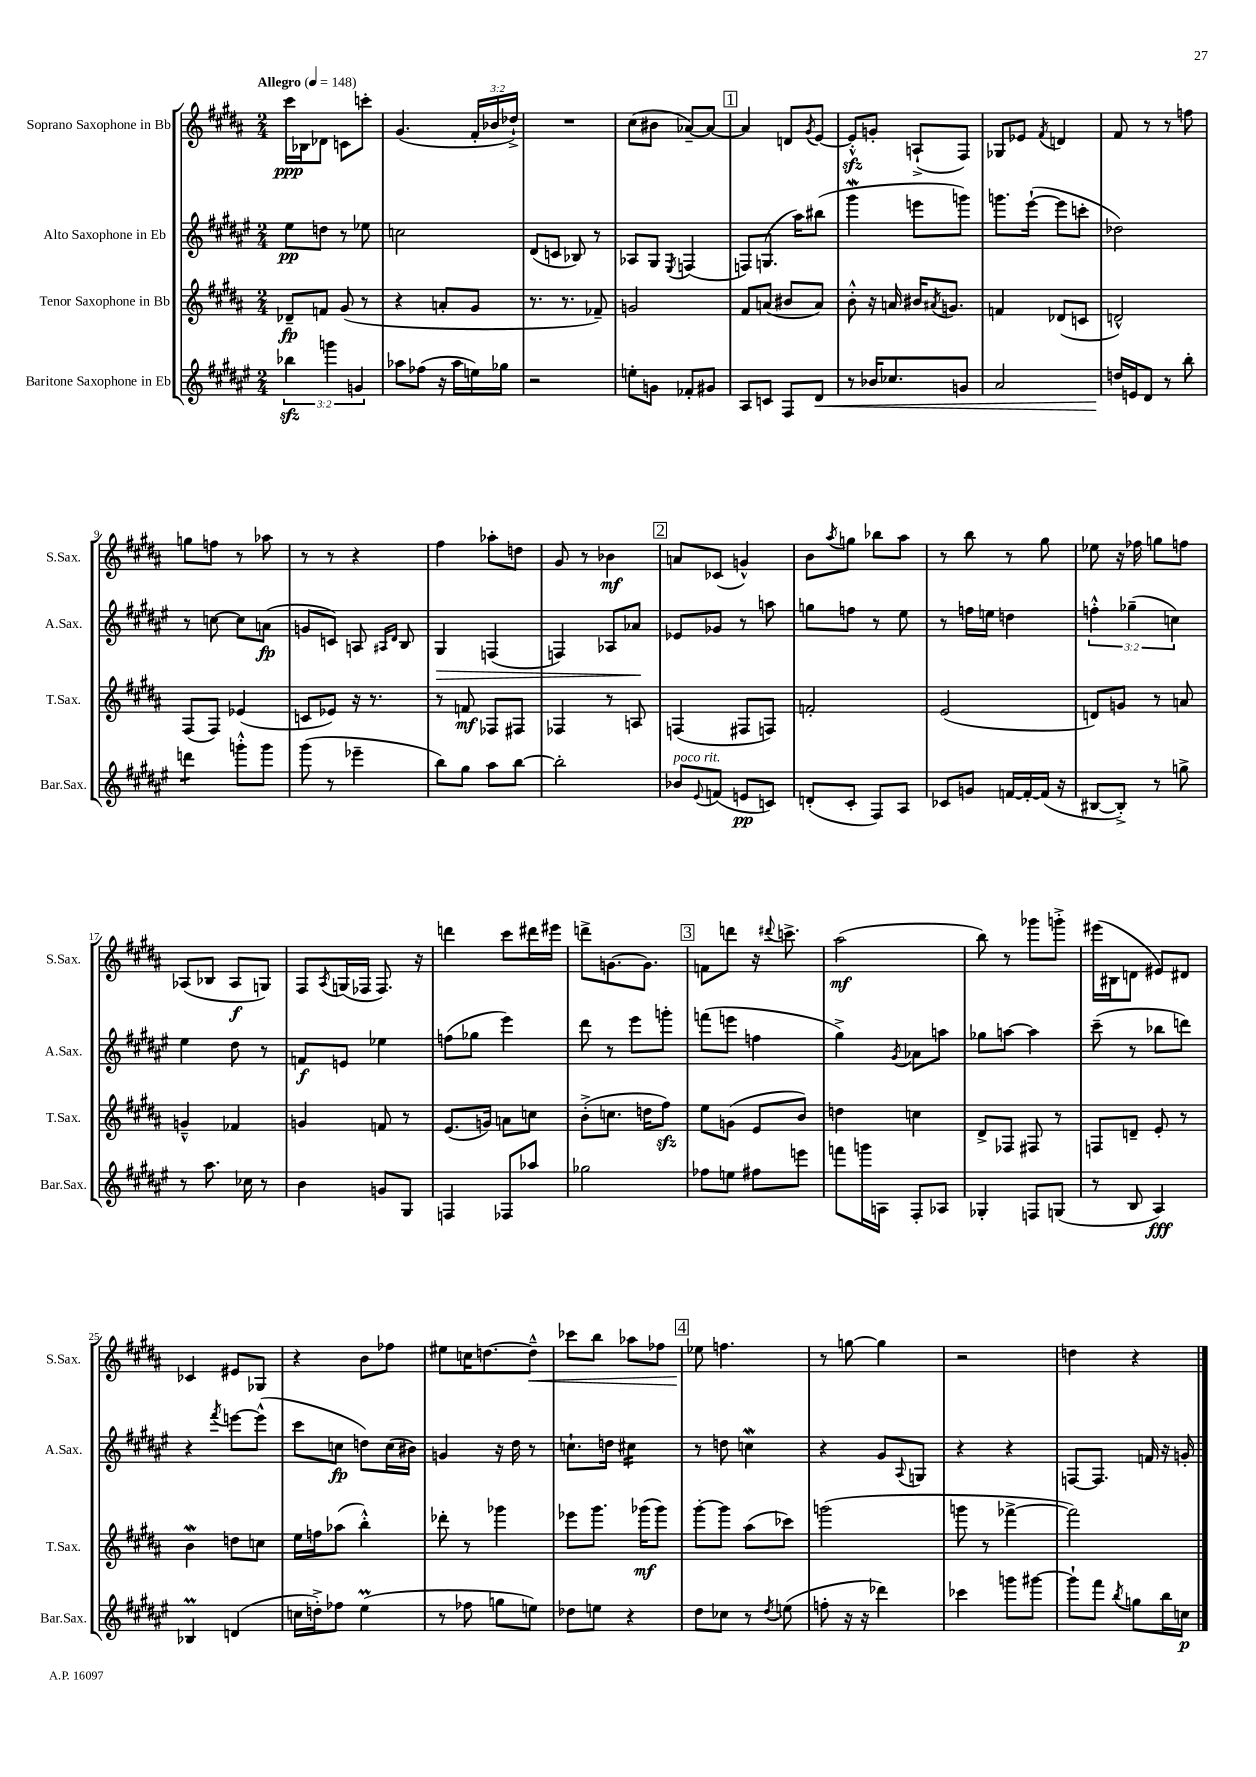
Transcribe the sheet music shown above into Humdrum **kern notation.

**kern	**kern	**kern	**kern
*staff4	*staff3	*staff2	*staff1
*clefG2	*clefG2	*clefG2	*clefG2
*k[f#c#g#d#a#e#]	*k[f#c#g#d#a#]	*k[f#c#g#d#a#e#]	*k[f#c#g#d#a#]
*M2/4	*M2/4	*M2/4	*M2/4
*MM148	*MM148	*MM148	*MM148
6bb-	8d-~	8ee#	16ccc#
.	.	.	16B-
.	8f	8dd	8d-
6ggg	.	.	.
.	(8g#	8r	8c
6g	.	.	.
.	8r	8ee-	8ccc'
=	=	=	=
8aa-	4r	2cc	(4.g#
(8ff-	.	.	.
16r	8a'	.	.
16aa-	.	.	.
16ee)	8g#	.	24f#'
.	.	.	24b-
16gg-	.	.	.
.	.	.	24dd-`^)
=	=	=	=
2r	8.r	(8d#	2r
.	.	8c	.
.	8.r	.	.
.	.	8B-)	.
.	8f-~)	8r	.
=	=	=	=
8ee'	2g	8A-	(8cc#
8g	.	8G#	8b#
.	.	8qE#	.
8f-'	.	(4F	[8a-~)
8g#	.	.	8a-_
=	=	=	=
8A#	8f#	8F)	4a-]
8c	(8a	(8.G	.
8F#	8b#	.	8d
.	.	16aa#)	.
.	.	.	8qg#
8d#	8a)	(8bb#	[8e
=	=	=	=
8r	8b'^^	4ggg#	8e'^^]
16b-	16r	.	8g'
8.cc-	16a	.	.
.	16b#	8eee	(8A`^
.	8qa#	.	.
.	8.g	.	.
8g	.	8ggg)	8F#)
=	=	=	=
2a#	4f	8.ggg	8G-
.	.	.	8e-
.	.	([16eee#`	.
.	.	.	8qf#
.	(8d-	8eee#]	4d
.	8c	8ccc'	.
=	=	=	=
16dd	2d^^)	2dd-)	8f#
16e	.	.	.
8d#	.	.	8r
8r	.	.	8r
8bb'	.	.	8ff
=	=	=	=
4ddd	(8F#	8r	8gg
.	8F#)	[8cc	8ff
8ggg'^^	(4e-	8cc]	8r
8ggg	.	(8a	8aa-
=	=	=	=
(8ggg#	8c	8g	8r
8r	8e-)	8c)	8r
4eee-~	16r	8A	4r
.	8.r	.	.
.	.	16qqA#	.
.	.	16qqd#	.
.	.	8B	.
=	=	=	=
8bb)	8r	4G#	4ff#
8gg#	8f	.	.
8aa#	8F-	(4F	8aa-'
[8bb	8F#	.	8dd
=	=	=	=
2bb']	4F-	4F)	8g#
.	.	.	8r
.	8r	8A-	4b-
.	8A	8a-	.
=	=	=	=
8b-	(4F	8e-	8a
8qqe#	.	.	.
(8f	.	8g-	(8c-
8e	8F#	8r	4g^^)
8c)	8F)	8aa	.
=	=	=	=
(8d'	2f'	8gg	8b
.	.	.	8qaa#
8c#'	.	8ff	8gg
8F#)	.	8r	8bb-
8A#	.	8ee#	8aa#
=	=	=	=
8c-	(2e	8r	8r
8g	.	16ff	8bb
.	.	16ee	.
[16f	.	4dd	8r
16f'_	.	.	.
(16f]	.	.	8gg#
16r	.	.	.
=	=	=	=
[8B#	8d)	6ff'^^	8ee-
8B#'^])	8g	.	16r
.	.	(6gg-~	.
.	.	.	16ff-
8r	8r	.	8gg
.	.	6cc)	.
8gg^	8a	.	8ff
=	=	=	=
8r	4g~^^	4ee#	(8A-
8.aa#	.	.	8B-
.	4f-	8dd#	8A-
16cc-	.	.	.
8r	.	8r	8G)
=	=	=	=
4b	4g	8f	8F#
.	.	.	8qA#
.	.	8e	(16G
.	.	.	16F-
8g	8f	4ee-	8.F-)
8G#	8r	.	.
.	.	.	16r
=	=	=	=
4F	(8.e	(8ff	4ddd
.	.	8gg-	.
.	16g)	.	.
8F-	8a	4eee#)	8ccc#
8aa-	8cc	.	16ddd#
.	.	.	16eee#
=	=	=	=
2gg-	(8b'^	8ddd#	8ddd^
.	8.cc	8r	[8.g
.	.	8eee#	.
.	16dd	.	8.g]
.	8ff#)	8ggg'	.
=	=	=	=
8ff-	8ee	(8fff	8f
8ee	(8g	8eee	8ddd
8ff#	8e	4ff	16r
.	.	.	8qqddd#
.	.	.	8.ccc^
8eee	8b)	.	.
=	=	=	=
8fff	4dd	4gg#^)	(2aa#
16ggg	.	.	.
16A	.	.	.
.	.	8qg#	.
8F#'	4cc	8a-	.
8A-	.	8aa	.
=	=	=	=
4G-'	8d#^	8gg-	8bb)
.	8F-	[8aa	8r
8F	8F#	4aa]	8ggg-
(8G	8r	.	8ggg'^
=	=	=	=
8r	8F	(8ccc#~	(16eee#
.	.	.	16B#
8B	8d~	8r	8d
4A#)	8e'	8bb-	8e#)
.	8r	8ddd)	8d#
=	=	=	=
4B-	4b	4r	4c-
.	.	8qfff#	.
(4d	8dd	[8eee	8e#
.	8cc	(8eee^^]	8G-
=	=	=	=
16cc	16ee	8ccc#	4r
16dd'^)	16ff	.	.
8ff-	(8aa-	8cc	.
(4ee#	4bb'^^)	8dd)	8b
.	.	(16cc	8ff-
.	.	16b#)	.
=	=	=	=
8r	8ddd-'	4g	8ee#
8ff-	8r	.	16cc
.	.	.	[8.dd
8gg	4ggg-	16r	.
.	.	16dd#	.
8ee)	.	8r	8dd~^^]
=	=	=	=
8dd-	8eee-	8.cc`	8ccc-
8ee	8.ggg#	.	8bb
.	.	16dd	.
4r	.	4cc#	8aa-
.	(16ggg-	.	.
.	8ggg-)	.	8ff-
=	=	=	=
8dd#	[8ggg#'	8r	8ee-
8cc-	8ggg#]	8dd	4.ff
8r	(8aa#	4cc	.
8qdd#	.	.	.
(8ee	8ccc-)	.	.
=	=	=	=
8ff'	(2ggg	4r	8r
16r	.	.	[8gg
16r	.	.	.
4ddd-)	.	8g#	4gg]
.	.	8qqA#	.
.	.	8G	.
=	=	=	=
4ccc-	8ggg	4r	2r
.	8r	.	.
8ggg	[4fff-^	4r	.
[8ggg#	.	.	.
=	=	=	=
8ggg#`]	2fff-])	[8F	4dd
8fff#	.	8.F]	.
8qbb	.	.	.
8gg	.	.	4r
.	.	16f	.
16bb	.	16r	.
16cc	.	16g'	.
==	==	==	==
*-	*-	*-	*-
